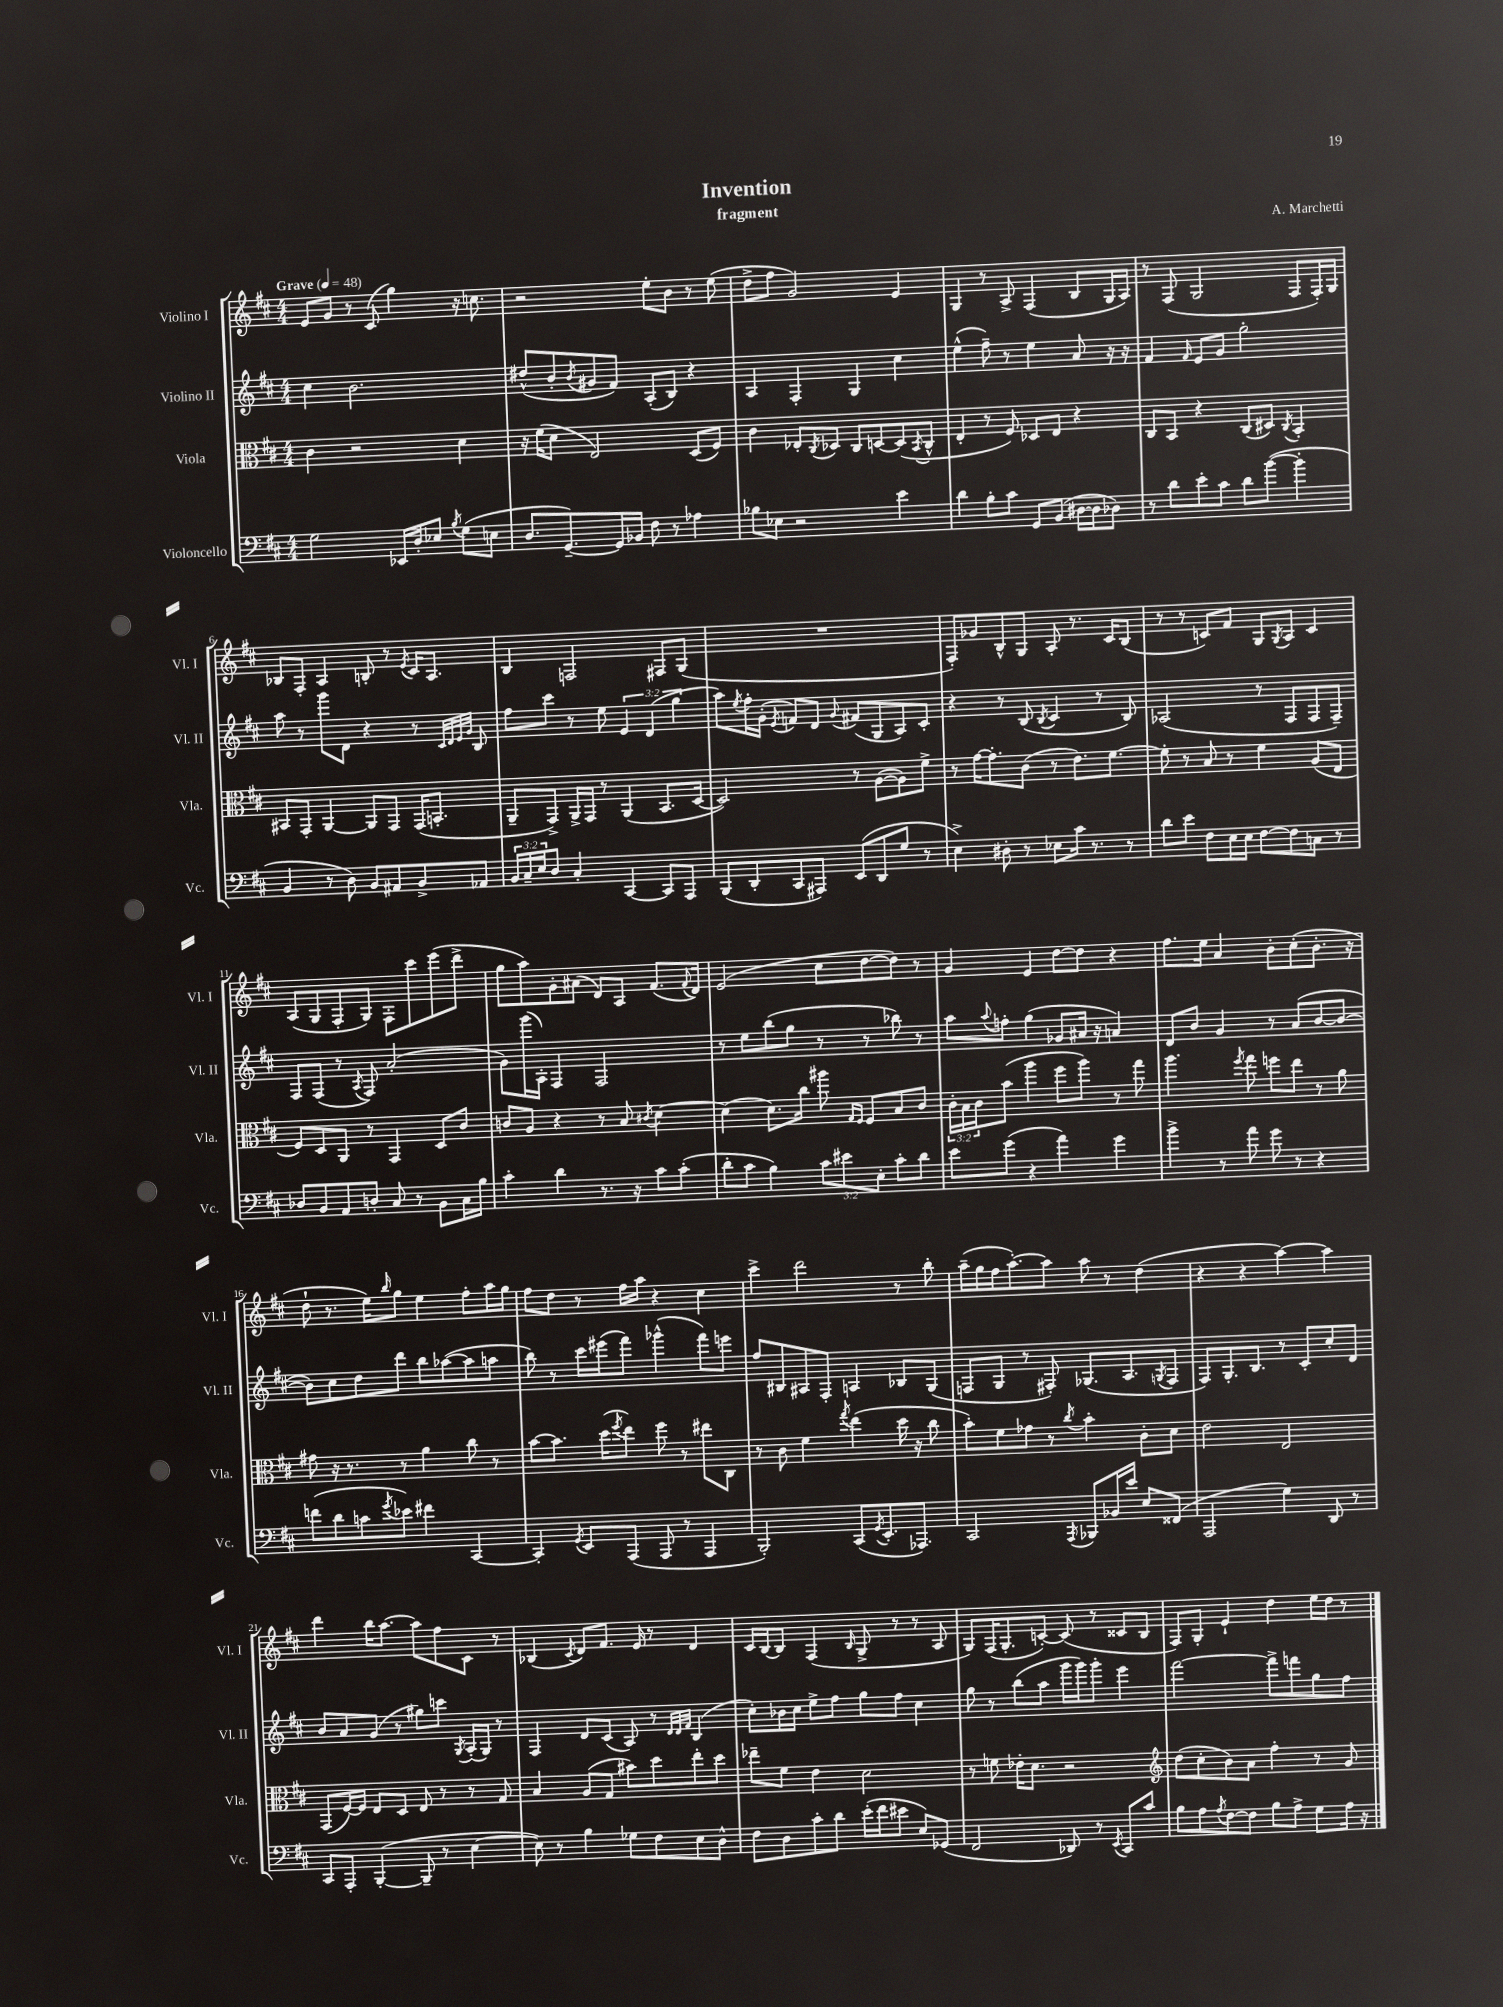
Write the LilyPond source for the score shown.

\header { title = "Invention" composer = "A. Marchetti" subtitle = "fragment" }
<<
\new StaffGroup <<
\new Staff = "s0" \with { instrumentName = "Violino I" shortInstrumentName = "Vl. I" } {
    \clef treble \key d \major \numericTimeSignature \time 4/4 \tempo "Grave" 4 = 48
    e'8 g'8 r8 cis'8( g''4) r16 c''8. |
    r2 e''8-. b'8 r8 e''8( |
    d''8-> fis''8 g'2) e'4 |
    g4 r8 a8-> fis4( b8 g16 a16) |
    r8 fis8( g2 fis8 fis16-.) g16 |
    bes8 fis8-. a4 b8-. r8 \acciaccatura { e'8 } cis'16 a8. |
    b4 f2 fis8 g8( |
    R1 |
    fis8-.) ges'8 b8-^ g8 a8-. r8. cis'16 b8( |
    r8 r8 c'8) fis'8 g8 \acciaccatura { g8 } a8 c'4 |
    a8( g8 fis8-. g8) fis8-. cis'''8 e'''8( d'''8-> |
    g''8 a''8) g'8-. ais'8( d'8) a8 fis'8.( \appoggiatura { fis'8 } d'16) |
    e'2( cis''8 d''8~ d''8) r8 |
    g'4 e'4 d''8~ d''8 r4 |
    fis''8. e''16 a'4 b'8-. cis''8-.( b'8.-. r16 |
    d''8-! r8. e''16) \grace { b''16 } g''8 e''4 fis''8-. a''16 g''16 |
    fis''8 d''8 r8 fis''16 a''16 r4 cis''4 |
    cis'''4-> d'''2 r8 b''8-. |
    a''16--( g''16 fis''16 a''8.~-.) a''8 a''8 r8 d''4( |
    r4 r4 a''4~) a''4 |
    d'''4 b''16 a''8.~ a''8 fis''8 cis'8 r8 |
    bes4( \acciaccatura { cis'8 } d'8) fis'8. e'16 r8 d'4 |
    cis'16 b16~ b8 fis4( \grace { b16 } g8-> r8 r8 a8 |
    g8) fis16( g8.-. c'8~-.) c'8( r8 cisis'8 b8 |
    fis8) g8-. e'4-! d''4 e''16 d''16 r8 \bar "|." |
}
\new Staff = "s1" \with { instrumentName = "Violino II" shortInstrumentName = "Vl. II" } {
    \clef treble \key d \major \numericTimeSignature \time 4/4 \override Staff.TupletNumber.text = #tuplet-number::calc-fraction-text
    cis''4 b'2. |
    dis''8-^( b'8-. \acciaccatura { b'8 } gis'8 fis'8) a8-.( b8) r4 |
    a4 fis4-. g4 cis''4 |
    e''4-^( fis''8--) r8 e''4 a'8 r16 r16 |
    fis'4 \grace { fis'16 } e'8 g'8 g''2-. |
    a''8 r8 g'''8 d'8 r4 r8 \grace { cis'32 d'32 e'32 g'32 } b8 |
    fis''8 cis'''8 r8 e''8 \tuplet 3/2 { e'4 d'4( g''4 } |
    a''8) \acciaccatura { e''8 } fis''16-. g'16-.( \acciaccatura { e'8 } f'8) d'8 \appoggiatura { g'8 } fis'8( g8 a8) cis'8-. |
    r4 r8 b8( \acciaccatura { b8 } cis'4 r8 b8) |
    aes2( r8 fis8 fis8 fis8--) |
    fis8 fis8( r8 \acciaccatura { a8 } fis8) a'2-.( |
    g'8) g'''16( a16-.) fis4 fis2 |
    r8 e''8 b''8( g''8 r8 r8 bes''8) r8 |
    a''8 \appoggiatura { a''8 } f''8-. g''4( ges'8 ais'16 r16 a'4) |
    d'8 b'8 g'4 r8 a'8( b'8~ b'8~ |
    b'8) cis''8 d''8 d'''8 b''8 aes''8~( aes''8 a''8 |
    b''8) r8 cis'''16 eis'''16( fis'''8) ges'''4-^( fis'''8) e'''8 |
    fis''8 bis8 ais8 fis8-. a4 bes8 g8( |
    f8 g8 r8 fis8-.) ges8.( a8. \acciaccatura { g8 } fis8 |
    fis8) g8.-. b8. r8 cis'8-. cis''8-. d'8 |
    b'8 a'8 g'8( r8 gis''8) c'''8 \acciaccatura { g8 } a16-.( g16) r8 |
    fis4 d'8 cis'8( a8) r8 \grace { d'32 d'32 fis'32 } b4( |
    cis''8-.) bes'16 cis''16 e''8-> fis''8 g''8 fis''8 cis''4 |
    g''8 r8 b''8( a''8 g'''16 g'''16) g'''8-. e'''4 |
    fis'''2~ fis'''8-> f'''8 g''8 fis''8 \bar "|." |
}
\new Staff = "s2" \with { instrumentName = "Viola" shortInstrumentName = "Vla." } {
    \clef alto \key d \major \numericTimeSignature \time 4/4 \override Staff.TupletNumber.text = #tuplet-number::calc-fraction-text
    cis'4 r2 d'4 |
    r16 fis'16( d'8 e2) d8( fis8) |
    cis'4 ees8-. \acciaccatura { cis8 } des8 cis8 d8~ d8( \acciaccatura { b,8 } cis8-^ |
    e4-. r8 fis8) des8 e8 r4 |
    cis8 b,8 r4 cis8( dis8) \acciaccatura { cis8 } b,4-. |
    bis,8 g,8-. a,4~ a,8 g,8 g,16( b,8.-. |
    a,8-- g,8->) a,16-> g,16 r8 a,4( b,8. d16~ |
    d2) r8 a8~( a8) fis'8-> |
    r8 g'16~ g'8.-. cis'8( r8 e'8.) fis'8.~ |
    fis'8-. r8 b8 r8 fis'4 a8( e8 |
    fis8) d8 a,8 r8 g,4 d8 cis'8 |
    c'8 a8 r4 r8 b8 \acciaccatura { cis'8 } d'4~ |
    d'4( d'8.) cis''16 ais''8 \grace { g16 fis16 } fis8 b8 cis'8 |
    \tuplet 3/2 { cis'16-. b16 cis'16 } b'8( a''4 fis''8 a''8) r8 g''8 |
    a''4. \acciaccatura { fis''8 } g''8 f''8 e''8 r8 a'8 |
    gis'8 r16 r8. r8 a'4 cis''8 r8 |
    b'8~ b'8. d''16( \acciaccatura { fis''8 } e''8) fis''8 r8 eis''8 cis8 |
    r8 cis'8 fis'4 \acciaccatura { g''8 } e''4( d''16 r16 cis''8 |
    b'8-.) fis'8 ges'8 r8 \acciaccatura { cis''8 } b'4-. cis'8-. d'8 |
    e'2 e2 |
    g,8( fis16~) fis16 e8 d8 e8 r8 r8 g8 |
    b4 a8( g8 bis'8) d''8 e''8-. d''8 |
    ees''8-- fis'8 e'4 d'2 |
    r8 f'8 ees'16-. d'8. r2 |
    \clef treble d''8( cis''8-. b'8) a'8 fis''4-. r8 g'8 \bar "|." |
}
\new Staff = "s3" \with { instrumentName = "Violoncello" shortInstrumentName = "Vc." } {
    \clef bass \key d \major \numericTimeSignature \time 4/4 \override Staff.TupletNumber.text = #tuplet-number::calc-fraction-text
    g2 ees,16 d16-. ees8 \acciaccatura { b8 } g8( e8 |
    d8. g,8.~--) g,16 bes,16 fis8 r8 aes4 |
    bes8 ees8 r2 e'4 |
    d'4 b8-. cis'8 g,8 b,8( dis16~ dis16 des8) |
    r8 d'8 e'8-. cis'8 d'8 b'8~( b'4-. |
    b,4 r8 d8) b,8 ais,8 b,8-> aes,8 |
    \tuplet 3/2 { b,16 cis16-- e16 } d8 cis4-. cis,4~ cis,8 a,,8 |
    b,,8( d,8-. cis,8 ais,,8) e,8( d,8 g8 r8 |
    e4->) dis8-. r8 ees8 cis'16 r8. r8 |
    d'8 e'8 fis8 e16 e16 fis8~ fis8 c8 r8 |
    des8 b,8 a,8 d8-. cis8 r8 b,8 cis16 b16 |
    cis'4-. d'4 r8. r16 cis'8 cis'8-.( |
    d'8-. cis'8 b4) \tuplet 3/2 { cis'8 eis'8 e8-. } cis'8-. d'8 |
    e'8 g'8( r4 a'4) g'4 |
    b'4-> r8 a'8 g'8 r8 r4 |
    f'8( d'8 c'8 \acciaccatura { g'8 } ees'8) fis'4 cis,4~ |
    cis,4-. \acciaccatura { g,8 } e,8 a,,8( a,,8 r8 a,,4 |
    b,,2-.) cis,8( \acciaccatura { g,8 } e,8.-. aes,,8.) |
    cis,2 \acciaccatura { a,,8 } bes,,8 bes,16 e'16 e8 fisis,8( |
    a,,2 g4) d,8 r8 |
    cis,8 a,,8-. b,,4~-.( b,,8-- r8 e4~ |
    e8) r8 b4 ges8 fis8 e8 d8-^ |
    fis8 d8 cis'8-. d'8 e'16-.( fis'16 eis'8 e8) ges,8( |
    fis,2 des,8) r8 \acciaccatura { e,8 } cis,8 cis'8 |
    b8 a8 \acciaccatura { a8 } fis8~ fis8 b8 a8-> g8 a16 r16 \bar "|." |
}
>>
>>
